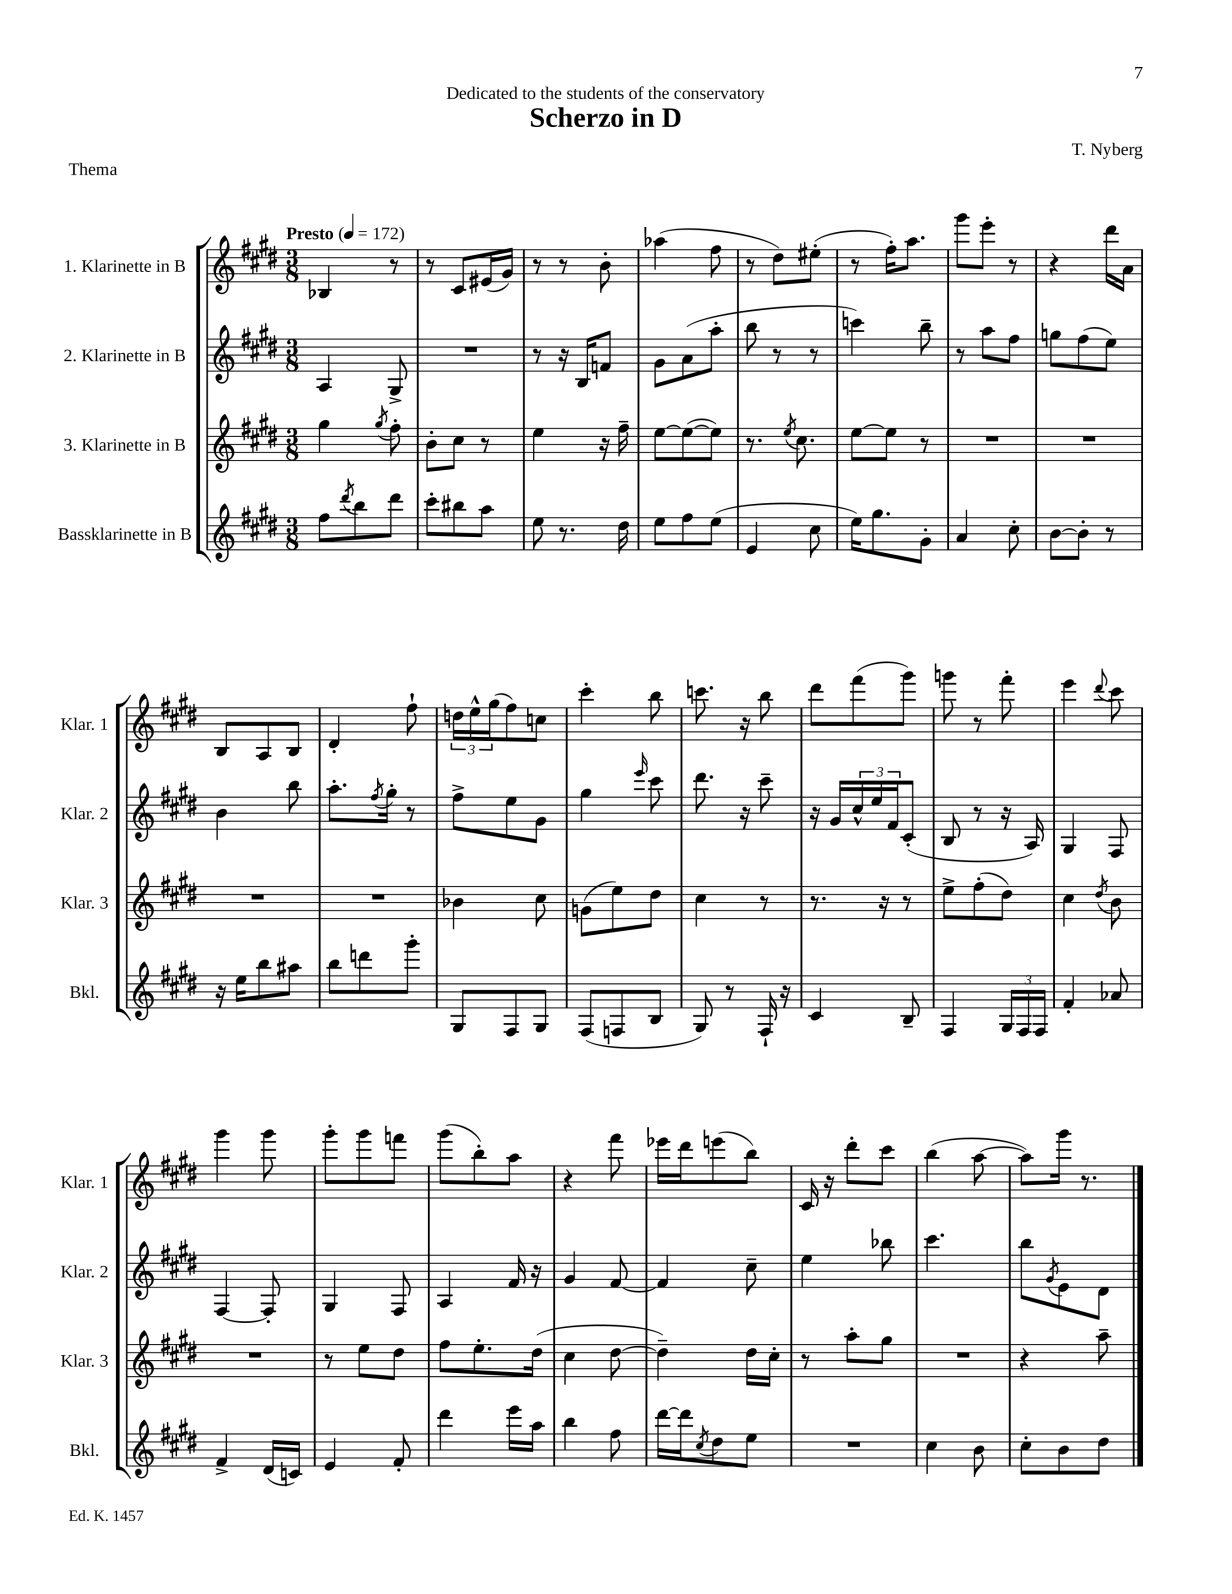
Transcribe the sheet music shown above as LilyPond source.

\header { title = "Scherzo in D" composer = "T. Nyberg" dedication = "Dedicated to the students of the conservatory" piece = "Thema" }
<<
\new StaffGroup <<
\new Staff = "s0" \with { instrumentName = "1. Klarinette in B" shortInstrumentName = "Klar. 1" } {
    \clef treble \key e \major \numericTimeSignature \time 3/8 \tempo "Presto" 4 = 172
    bes4 r8 |
    r8 cis'8 eis'16( gis'16) |
    r8 r8 b'8-. |
    aes''4( fis''8 |
    r8 dis''8) eis''8-.( |
    r8 fis''16-.) a''8. |
    gis'''8 e'''8-. r8 |
    r4 dis'''16 a'16 |
    b8 a8 b8 |
    dis'4-. fis''8-! |
    \tuplet 3/2 { d''16 e''16-^ gis''16( } fis''8) c''8 |
    cis'''4-. b''8 |
    c'''8. r16 b''8 |
    dis'''8 fis'''8( gis'''8) |
    g'''8 r8 fis'''8-. |
    e'''4 \appoggiatura { dis'''8 } cis'''8 |
    gis'''4 gis'''8 |
    gis'''8-. gis'''8 f'''8 |
    gis'''8( b''8-.) a''8 |
    r4 fis'''8 |
    ees'''16 dis'''16 e'''8( b''8) |
    cis'16 r16 dis'''8-. cis'''8 |
    b''4( a''8~ |
    a''8) gis'''16 r8. \bar "|." |
}
\new Staff = "s1" \with { instrumentName = "2. Klarinette in B" shortInstrumentName = "Klar. 2" } {
    \clef treble \key e \major \numericTimeSignature \time 3/8
    a4 gis8-> |
    R4. |
    r8 r16 b16 f'8 |
    gis'8 a'8( a''8-. |
    b''8 r8 r8 |
    c'''4) b''8-- |
    r8 a''8 fis''8 |
    g''8 fis''8( e''8) |
    b'4 b''8 |
    a''8.-. \acciaccatura { fis''8 } gis''16-. r8 |
    fis''8-> e''8 gis'8 |
    gis''4 \grace { e'''16 } cis'''8 |
    dis'''8. r16 cis'''8-- |
    r16 gis'16 \tuplet 3/2 { cis''16-^ e''16 fis'16 } cis'8-.( |
    b8 r8 r16 a16) |
    gis4 fis8 |
    fis4~ fis8-. |
    gis4 fis8 |
    a4 fis'16 r16 |
    gis'4 fis'8~ |
    fis'4 cis''8-- |
    e''4 bes''8 |
    cis'''4. |
    b''8 \acciaccatura { gis'8 } e'8 dis'8 \bar "|." |
}
\new Staff = "s2" \with { instrumentName = "3. Klarinette in B" shortInstrumentName = "Klar. 3" } {
    \clef treble \key e \major \numericTimeSignature \time 3/8
    gis''4 \acciaccatura { gis''8 } fis''8-. |
    b'8-. cis''8 r8 |
    e''4 r16 fis''16-- |
    e''8~ e''8~( e''8) |
    r8. \acciaccatura { e''8 } cis''8. |
    e''8~ e''8 r8 |
    R4. |
    R4. |
    R4. |
    R4. |
    bes'4 cis''8 |
    g'8( e''8) dis''8 |
    cis''4 r8 |
    r8. r16 r8 |
    e''8-> fis''8-.( dis''8) |
    cis''4 \acciaccatura { dis''8 } b'8 |
    R4. |
    r8 e''8 dis''8 |
    fis''8 e''8.-. dis''16( |
    cis''4 dis''8~ |
    dis''4--) dis''16 cis''16-. |
    r8 a''8-. gis''8 |
    R4. |
    r4 a''8-- \bar "|." |
}
\new Staff = "s3" \with { instrumentName = "Bassklarinette in B" shortInstrumentName = "Bkl." } {
    \clef treble \key e \major \numericTimeSignature \time 3/8
    fis''8 \acciaccatura { dis'''8 } b''8 dis'''8 |
    cis'''8-. bis''8 a''8 |
    e''8 r8. dis''16 |
    e''8 fis''8 e''8( |
    e'4 cis''8 |
    e''16) gis''8. gis'8-. |
    a'4 cis''8-. |
    b'8~ b'8-. r8 |
    r16 e''16 b''8 ais''8 |
    b''8 d'''8 gis'''8-. |
    gis8 fis8 gis8 |
    fis8( f8 b8 |
    gis8) r8 fis16-! r16 |
    cis'4 b8-- |
    fis4 \tuplet 3/2 { gis16 fis16 fis16 } |
    fis'4-. aes'8 |
    fis'4-> dis'16( c'16) |
    e'4 fis'8-. |
    dis'''4 e'''16 a''16 |
    b''4 fis''8 |
    dis'''16~ dis'''16 \acciaccatura { cis''8 } dis''8 e''8 |
    R4. |
    cis''4 b'8 |
    cis''8-. b'8 dis''8 \bar "|." |
}
>>
>>
\layout { \context { \Score \remove "Bar_number_engraver" } }
